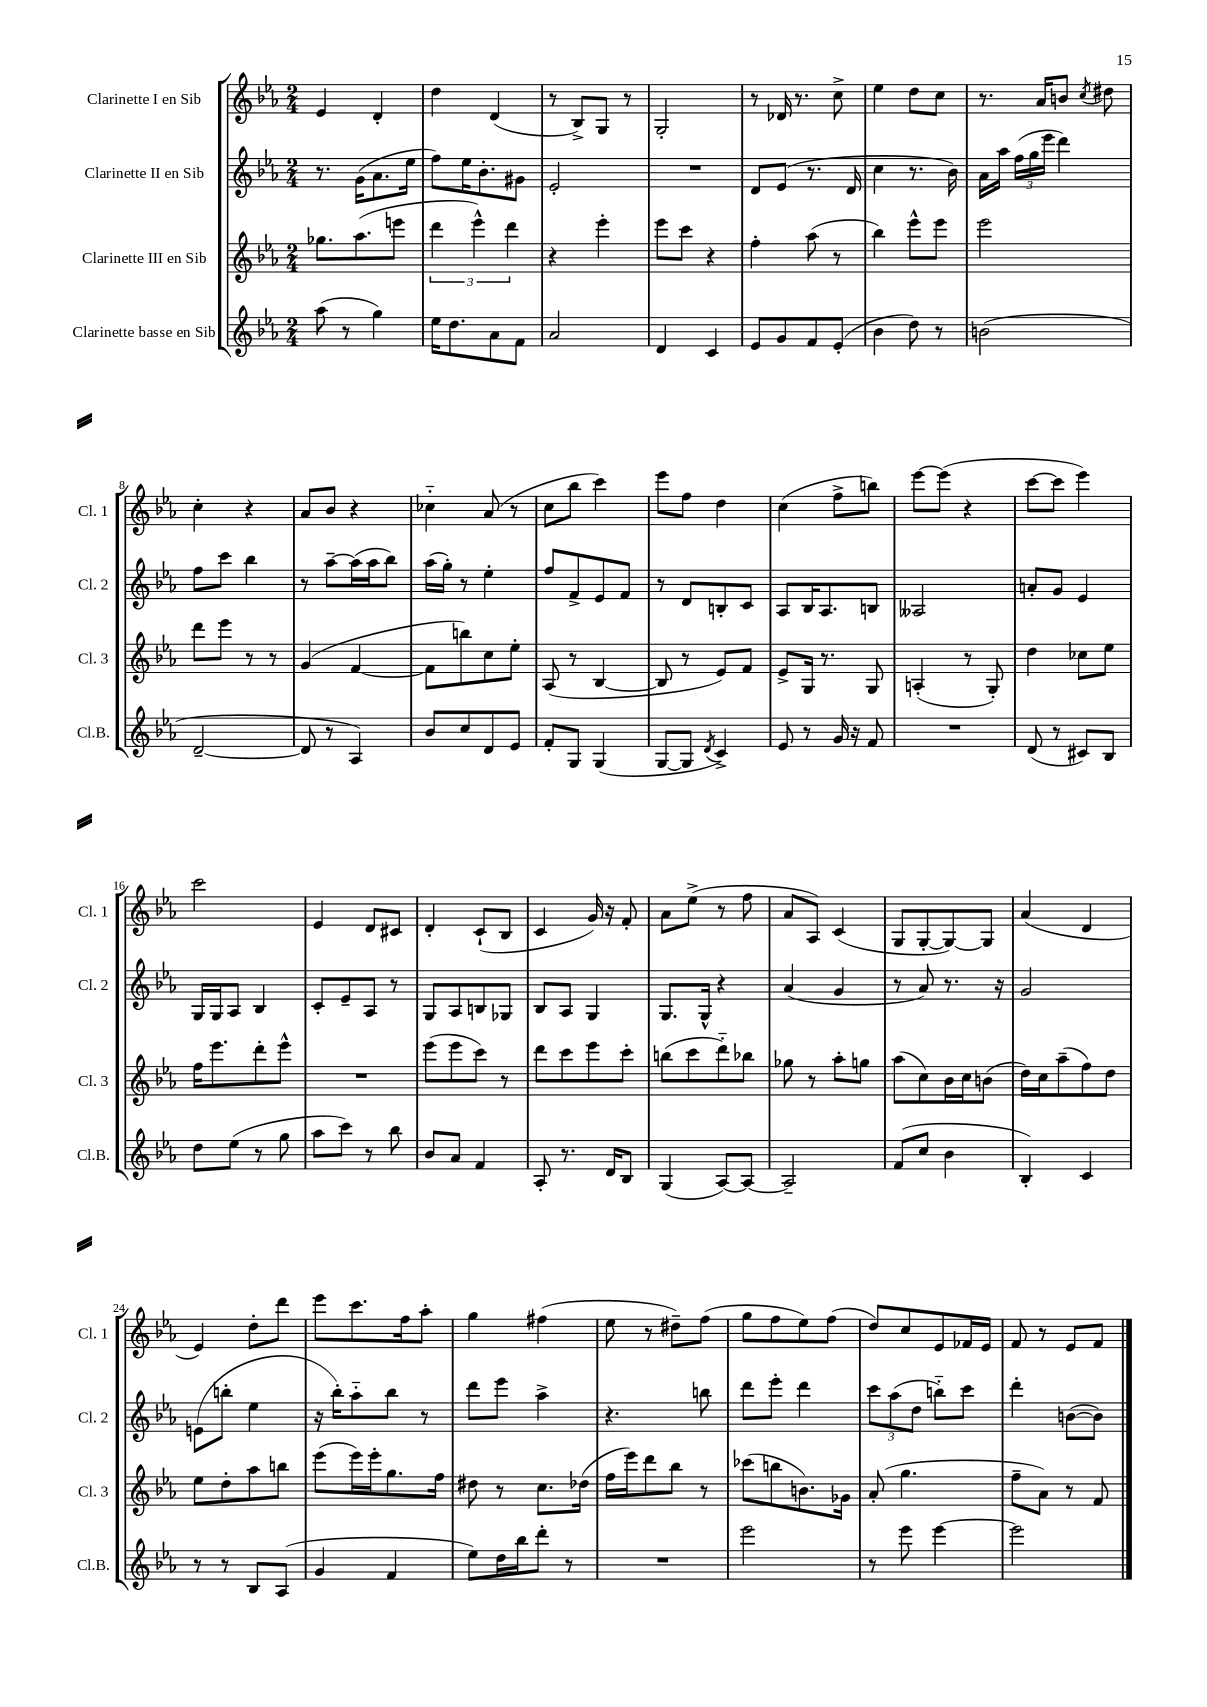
<<
\new StaffGroup <<
\new Staff = "s0" \with { instrumentName = "Clarinette I en Sib" shortInstrumentName = "Cl. 1" } {
    \clef treble \key ees \major \numericTimeSignature \time 2/4
    \autoBeamOff ees'4 d'4-. |
    d''4 d'4( |
    r8 bes8[->) g8] r8 |
    g2-. |
    r8 des'16 r8. c''8-> |
    ees''4 d''8[ c''8] |
    r8. aes'16[ b'8] \acciaccatura { c''8 } dis''8 |
    c''4-. r4 |
    aes'8[ bes'8] r4 |
    ces''4-_ aes'8( r8 |
    c''8[ bes''8] c'''4) |
    ees'''8[ f''8] d''4 |
    c''4( f''8[-> b''8]) |
    ees'''8[~ ees'''8]( r4 |
    c'''8[~ c'''8] ees'''4) |
    c'''2 |
    ees'4 d'8[ cis'8] |
    d'4-. c'8[-!( bes8] |
    c'4 g'16) r16 f'8-. |
    aes'8[ ees''8]->( r8 f''8 |
    aes'8[ aes8]) c'4( |
    g8[ g8~-. g8~) g8] |
    aes'4( d'4 |
    ees'4) d''8[-. d'''8] |
    ees'''8[ c'''8. f''16 aes''8]-. |
    g''4 fis''4( |
    ees''8 r8 dis''8[--) f''8]( |
    g''8[ f''8 ees''8) f''8]( |
    d''8[) c''8 ees'8 fes'16 ees'16] |
    f'8 r8 ees'8[ f'8] \bar "|." |
}
\new Staff = "s1" \with { instrumentName = "Clarinette II en Sib" shortInstrumentName = "Cl. 2" } {
    \clef treble \key ees \major \numericTimeSignature \time 2/4
    \autoBeamOff r8. g'16[( aes'8. ees''16] |
    f''8[) ees''16 bes'8.-. gis'8] |
    ees'2-. |
    R2 |
    d'8[ ees'8]( r8. d'16 |
    c''4 r8. bes'16) |
    aes'16[ aes''16] \tuplet 3/2 { f''16[( g''16 ees'''16] } d'''4) |
    f''8[ c'''8] bes''4 |
    r8 aes''8[~-- aes''16( aes''16 bes''8]) |
    aes''16[( g''16]-.) r8 ees''4-. |
    f''8[ f'8-> ees'8 f'8] |
    r8 d'8[ b8-. c'8] |
    aes8[ bes16 aes8. b8] |
    aeses2 |
    a'8[-. g'8] ees'4 |
    g16[ g16 aes8] bes4 |
    c'8[-. ees'8-- aes8] r8 |
    g8[ aes8 b8 ges8] |
    bes8[ aes8] g4 |
    g8.[ g16]-^ r4 |
    aes'4( g'4 |
    r8 aes'8) r8. r16 |
    g'2 |
    e'8[( b''8]-. ees''4 |
    r16 bes''16[-.) aes''8-_ bes''8] r8 |
    d'''8[ ees'''8] aes''4-> |
    r4. b''8 |
    d'''8[ ees'''8]-. d'''4 |
    \tuplet 3/2 { c'''8[ aes''8( d''8] } b''8[-_) c'''8] |
    d'''4-. b'8[~( b'8]) \bar "|." |
}
\new Staff = "s2" \with { instrumentName = "Clarinette III en Sib" shortInstrumentName = "Cl. 3" } {
    \clef treble \key ees \major \numericTimeSignature \time 2/4
    \autoBeamOff ges''8.[ aes''8.( e'''8] |
    \tuplet 3/2 { d'''4 ees'''4-^) d'''4 } |
    r4 ees'''4-. |
    ees'''8[ c'''8] r4 |
    f''4-. aes''8( r8 |
    bes''4) ees'''8[-^ ees'''8] |
    ees'''2 |
    d'''8[ ees'''8] r8 r8 |
    g'4( f'4~ |
    f'8[ b''8) c''8 ees''8]-. |
    aes8( r8 bes4~ |
    bes8 r8 ees'8[) f'8] |
    ees'8[-> g16] r8. g8 |
    a4-.( r8 g8-.) |
    d''4 ces''8[ ees''8] |
    f''16[ ees'''8. d'''8-. ees'''8]-^ |
    R2 |
    ees'''8[( ees'''8 c'''8]) r8 |
    d'''8[ c'''8 ees'''8 c'''8]-. |
    b''8[( c'''8 d'''8-_) bes''8] |
    ges''8 r8 aes''8[-. g''8] |
    aes''8[( c''8) bes'16 c''16 b'8]( |
    d''16[) c''16 aes''8--( f''8) d''8] |
    ees''8[ d''8-. aes''8 b''8] |
    ees'''8[( ees'''16) ees'''16-. g''8. f''16] |
    dis''8 r8 c''8.[ des''16]( |
    f''16[ ees'''16) d'''8 bes''8] r8 |
    ces'''8[( b''8 b'8.) ges'16] |
    aes'8-.( g''4. |
    f''8[-- aes'8]) r8 f'8 \bar "|." |
}
\new Staff = "s3" \with { instrumentName = "Clarinette basse en Sib" shortInstrumentName = "Cl.B." } {
    \clef treble \key ees \major \numericTimeSignature \time 2/4
    \autoBeamOff aes''8( r8 g''4) |
    ees''16[ d''8. aes'8 f'8] |
    aes'2 |
    d'4 c'4 |
    ees'8[ g'8 f'8 ees'8]-.( |
    bes'4 d''8) r8 |
    b'2( |
    d'2~-- |
    d'8 r8 aes4) |
    bes'8[ c''8 d'8 ees'8] |
    f'8[-. g8] g4( |
    g8[~ g8] \acciaccatura { d'8 } c'4->) |
    ees'8 r8 g'16 r16 f'8 |
    R2 |
    d'8( r8 cis'8[) bes8] |
    d''8[ ees''8]( r8 g''8 |
    aes''8[ c'''8]) r8 bes''8 |
    bes'8[ aes'8] f'4 |
    aes8-. r8. d'16[ bes8] |
    g4( aes8[~) aes8]~ |
    aes2-- |
    f'8[( c''8] bes'4 |
    bes4-.) c'4 |
    r8 r8 bes8[ aes8]( |
    g'4 f'4 |
    ees''8[) d''16 bes''16 d'''8]-. r8 |
    R2 |
    ees'''2 |
    r8 ees'''8 ees'''4~ |
    ees'''2 \bar "|." |
}
>>
>>
